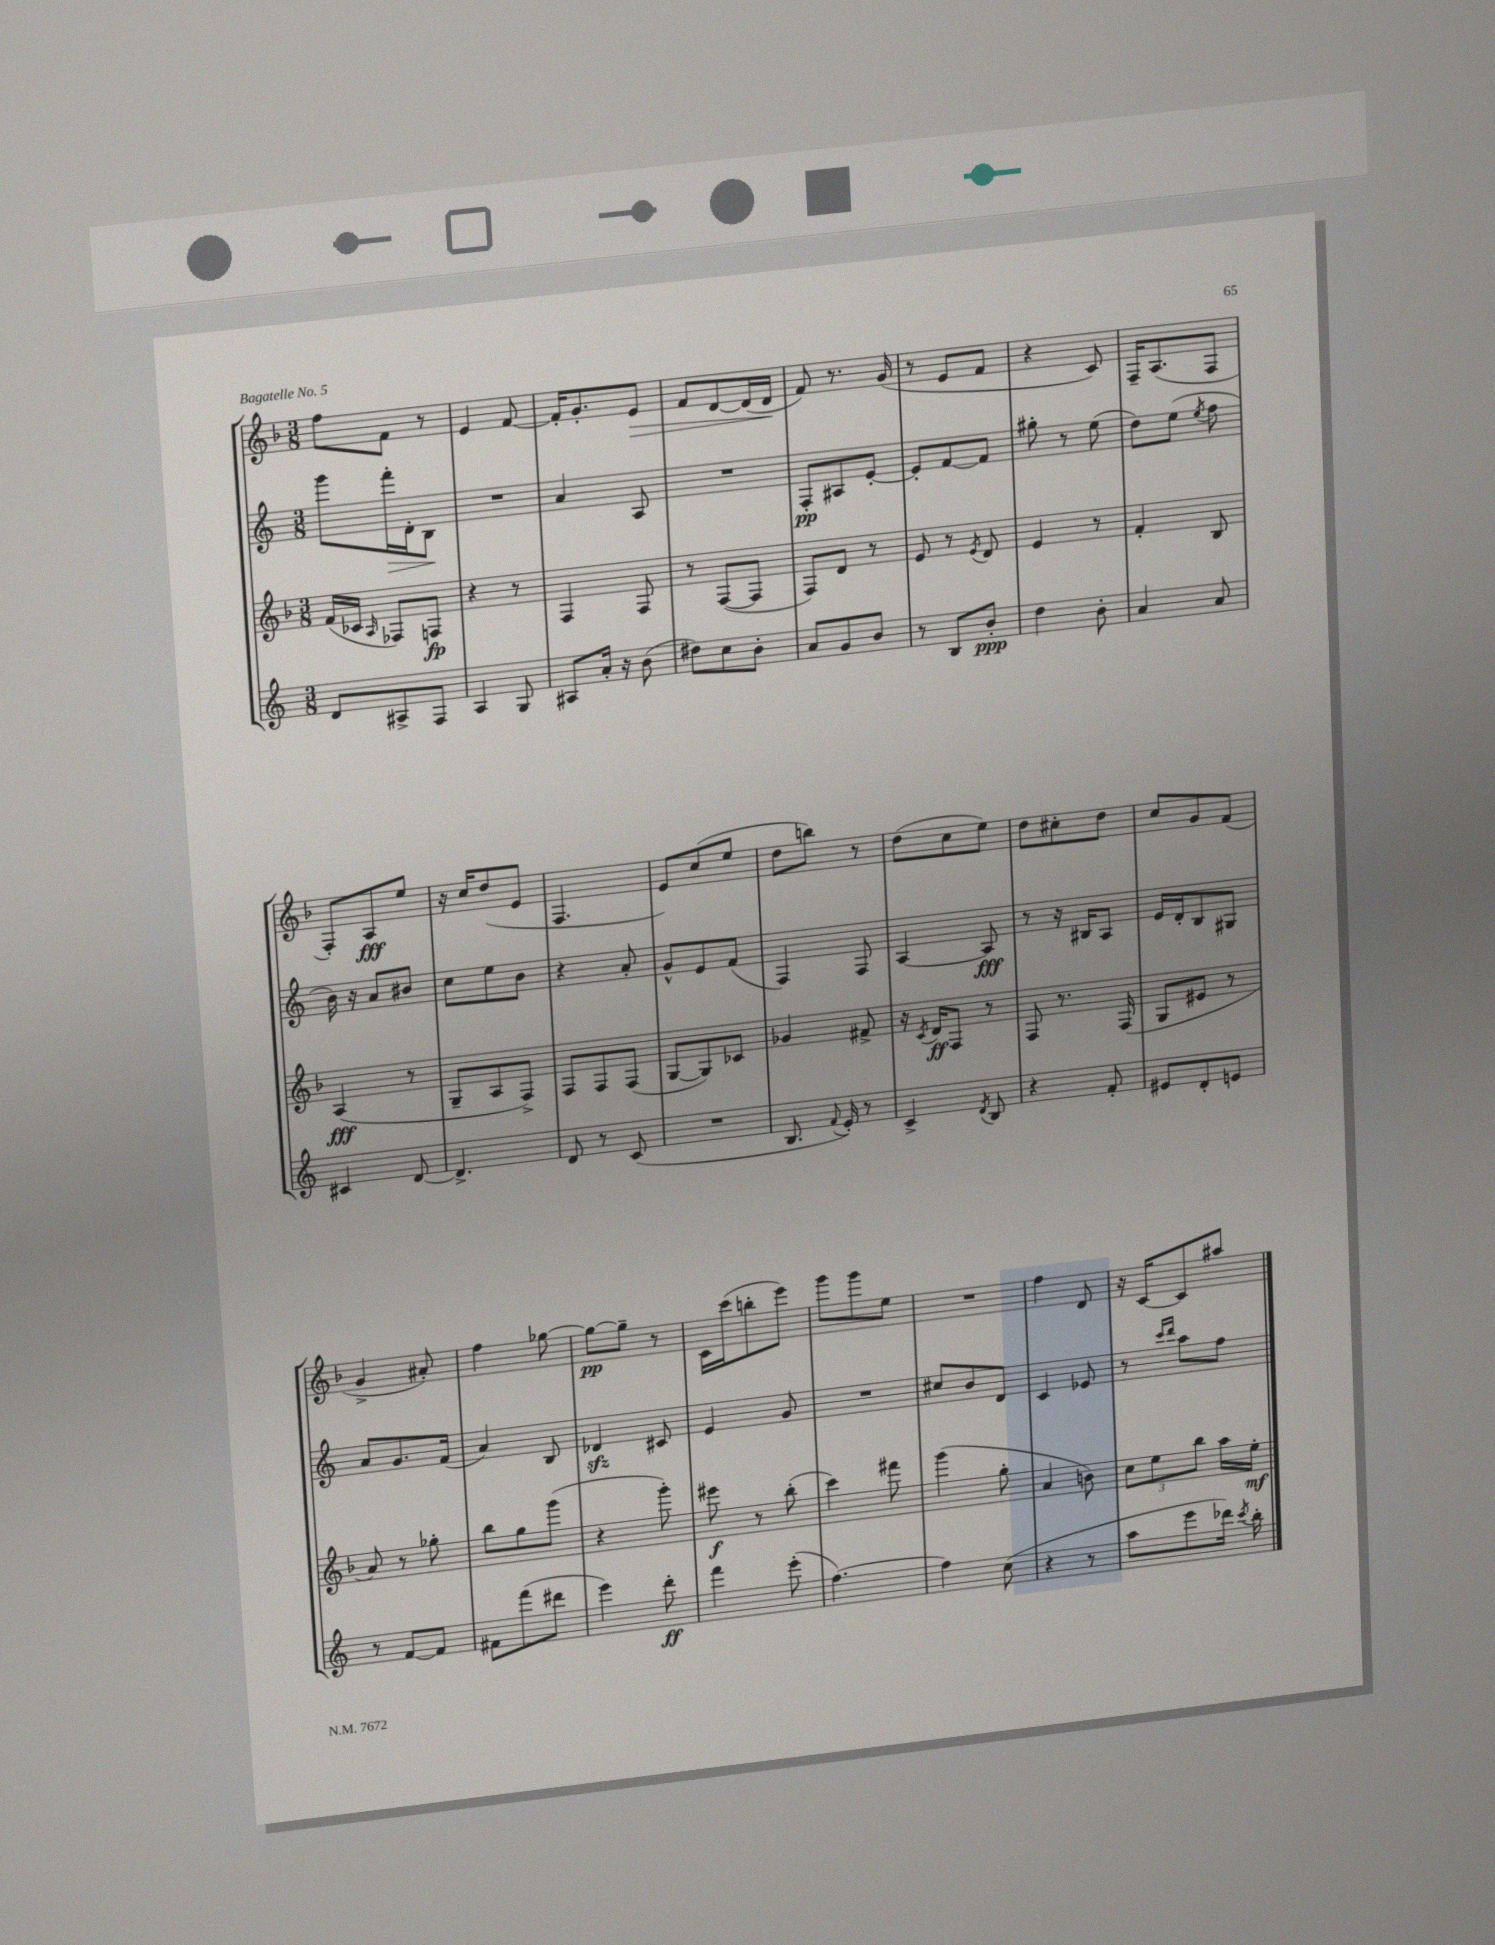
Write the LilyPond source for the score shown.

<<
\new StaffGroup <<
\new Staff = "s0" {
    \clef treble \key f \major \numericTimeSignature \time 3/8
    \autoBeamOff f''8[ f'8] r8 |
    e'4 f'8~ |
    f'16[-. g'8.-. e'8]\> |
    f'8[ d'8~ d'16( d'16]\! |
    f'8) r8. g'16( |
    r8 e'8[ f'8] |
    r4 c'8) |
    f16[-- a8.( f8] |
    f8[-.) a8\fff e''8] |
    r16 c''16[ d''8( e'8] |
    f4. |
    e'8[) c''8( e''8] |
    d''8[ b''8]) r8 |
    d''8[( c''8 e''8]) |
    d''8[ cis''8-. d''8] |
    c''8[ g'8 f'8]( |
    g'4-> ais'8-.) |
    f''4 ges''8~ |
    ges''8[~\pp ges''8]-- r8 |
    c'16[ c'''16( b''8-. e'''8]) |
    g'''8[ g'''8 e''8] |
    R4. |
    f''4 d'8 |
    r16 c'16[~ c'8 ais''8] \bar "|." |
}
\new Staff = "s1" {
    \clef treble \key c \major \numericTimeSignature \time 3/8
    \autoBeamOff g'''8[ f'''16-.\> d'16-. b8]\! |
    R4. |
    a'4 a8 |
    R4. |
    f8[-.\pp ais8 e'8]~-. |
    e'8[-. f'8~ f'8] |
    gis''8-. r8 e''8( |
    d''8[) e''8]( \acciaccatura { e''8 } f''8 |
    b'16) r16 a'8[ bis'8] |
    c''8[ e''8 b'8] |
    r4 a'8-. |
    g'8[-^ e'8 f'8]( |
    f4) f8 |
    a4~ a8\fff |
    r8 r16 bis16[ a8] |
    e'16[ d'16-. b8 gis8] |
    a'8[ g'8. f'16]( |
    a'4) b8 |
    des'4\sfz cis'8 |
    e'4 g'8 |
    R4. |
    cis''8[ b'8 d'8] |
    c'4 ees'8 |
    r8 \grace { c'''16[ d'''16] } a''8[ f''8] \bar "|." |
}
\new Staff = "s2" {
    \clef treble \key f \major \numericTimeSignature \time 3/8
    \autoBeamOff f'16[( ces'16] \grace { a16 } fes8[) f8]\fp |
    r4 r8 |
    f4 f8 |
    r8 f8[~( f8] |
    f8[) d'8] r8 |
    e'8 r8 \acciaccatura { e'8 } d'8 |
    e'4 r8 |
    f'4-. bes8 |
    a4\fff( r8 |
    g8[-- a8 f8]->) |
    f8[ f8 f8]( |
    g8[~ g8) ces'8] |
    ges'4 fis'8-> |
    r16 \acciaccatura { c'8 } d'16[\ff f8] r8 |
    f8 r8. f16( |
    g8[ eis'8] r8 |
    a'8) r8 ges''8-. |
    bes''8[ g''8 g'''8]( |
    r4 g'''8-.) |
    eis'''8\f r8 bes''8-.( |
    c'''4) fis'''8 |
    g'''4( g''8-. |
    a'4 b'8) |
    \tuplet 3/2 { c''8[ e''8 bes''8] } a''16[ e''16]-.\mf \bar "|." |
}
\new Staff = "s3" {
    \clef treble \key c \major \numericTimeSignature \time 3/8
    \autoBeamOff d'8[ ais8-> f8] |
    a4 g8 |
    ais8[ a'16]-. r16 b'8( |
    dis''8[) c''8 b'8]-. |
    a'8[ g'8 b'8] |
    r8 b8[ b'8]-.\ppp |
    d''4 b'8-. |
    a'4 a'8 |
    cis'4 d'8~ |
    d'4.-> |
    d'8 r8 c'8( |
    R4. |
    b8. \appoggiatura { f'8 } e'16-.) r8 |
    c'4-> \acciaccatura { d'8 } b8 |
    r4 f'8-. |
    eis'8[ d'8-. e'8] |
    r8 f'8[~ f'8] |
    fis'8[ f'''8( dis'''8] |
    e'''4) d'''8-.\ff |
    f'''4 e'''8-.( |
    f''4.~) |
    f''4 c''8( |
    r4 r8 |
    a''8[ e'''8 des'''16]) \acciaccatura { c'''8 } b''16-. \bar "|." |
}
>>
>>
\layout { \context { \Score \remove "Bar_number_engraver" } }
